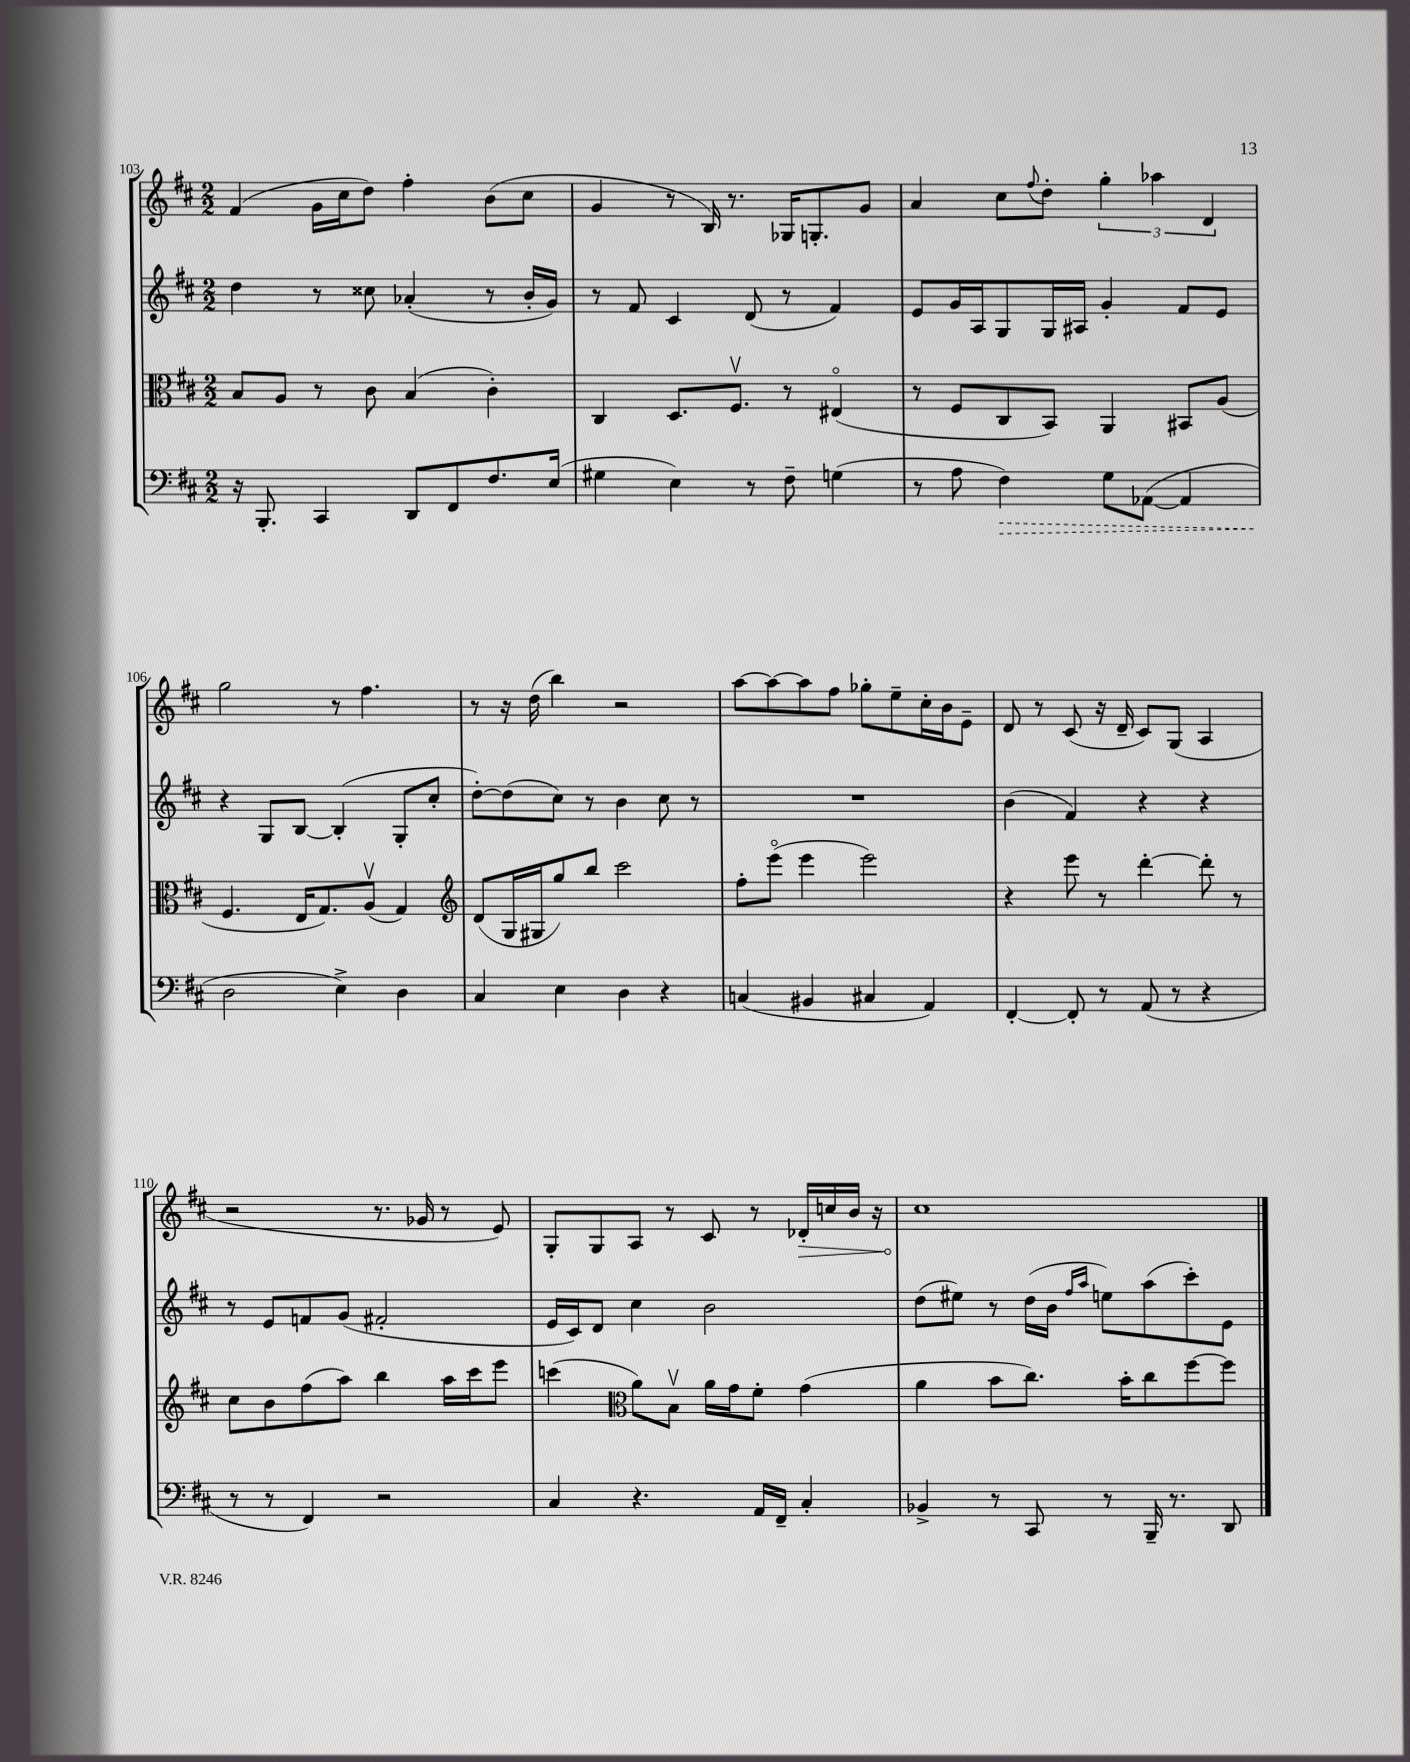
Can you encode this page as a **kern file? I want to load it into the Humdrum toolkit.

**kern	**dynam	**kern	**kern	**kern	**dynam
*part4	*part4	*part3	*part2	*part1	*part1
*staff4	*staff4	*staff3	*staff2	*staff1	*staff1
*clefF4	*	*clefC3	*clefG2	*clefG2	*
*k[f#c#]	*	*k[f#c#]	*k[f#c#]	*k[f#c#]	*
*M2/2	*	*M2/2	*M2/2	*M2/2	*
=103	=103	=103	=103	=103	=103
16r	.	8B/L	4dd\	(4f#/	.
8.BBB'/	.	.	.	.	.
.	.	8A/J	.	.	.
4CC#/	.	8r	8r	16g\LL	.
.	.	.	.	16cc#\J	.
.	.	8c#\	8cc##X\	8dd\J)	.
8DD/L	.	(4B/	(4a-X'/	4ff#'\	.
8FF#/	.	.	.	.	.
8.F#/	.	4c#'\)	8r	(8b\L	.
.	.	.	16b'/LL	8cc#\J	.
(16E/Jk	.	.	16g/JJ)	.	.
=104	=104	=104	=104	=104	=104
4G#X\	.	4C#/	8r	4g/	.
.	.	.	8f#/	.	.
4E\)	.	8.D/L	4c#/	8r	.
.	.	.	.	16B/)	.
.	.	8.F#v/J	.	8.r	.
8r	.	.	(8d/	.	.
8F#~\	.	8r	8r	16G-X/KL	.
.	.	.	.	8.Gn'/	.
(4Gn\	.	(4E#X/	4f#/)	.	.
.	.	.	.	8g/J	.
=105	=105	=105	=105	=105	=105
8r	.	8r	8e/L	4a/	.
8A\	.	8F#/L	16g/L	.	.
.	.	.	16A/J	.	.
!	!LO:HP:b	!	!	!	!
4F#\)	>	8C#/	8G/	8cc#\L	.
.	.	.	.	8qqff#/	.
.	.	8BB/J)	16G/L	8dd'\J	.
.	.	.	16A#X/JJ	.	.
8G\L	.	4AA/	4g'/	6gg'\	.
([8AA-X\J	.	.	.	.	.
.	.	.	.	6aa-X\	.
4AA-/]	.	8BB#X/L	8f#/L	.	.
.	.	.	.	6d/	.
.	.	(8A/J	8e/J	.	.
!!LO:LB:g=z
=106	=106	=106	=106	=106	=106
2D\	.	4.F#/	4r	2gg\	.
.	.	.	8G/L	.	.
.	.	16E/KL	[8B/J	.	.
.	.	8.G/)	.	.	.
4E^\)	]	.	(4B'/]	8r	.
.	.	(8Av/J	.	4.ff#\	.
4D\	.	4G/)	8G'/L	.	.
.	.	.	8cc#'/J	.	.
=107	=107	=107	=107	=107	=107
*	*	*clefG2	*	*	*
4C#/	.	(8d/L	[8dd'\L)	8r	.
.	.	16G/L	(8dd\]	16r	.
.	.	16G#X/J	.	(16dd\	.
4E\	.	8gg/)	8cc#\J)	4bb\)	.
.	.	8bb/J	8r	.	.
4D\	.	2ccc#\	4b\	2r	.
4r	.	.	8cc#\	.	.
.	.	.	8r	.	.
=108	=108	=108	=108	=108	=108
(4Cn/	.	8ff#'\L	1r	[8aa\L	.
.	.	(8eee\J	.	8aa\_	.
4BB#X/	.	4eee\	.	8aa\]	.
.	.	.	.	8ff#\J	.
4C#X/	.	2eee\)	.	8gg-X'\L	.
.	.	.	.	8ee~\	.
4AA/)	.	.	.	16cc#'\L	.
.	.	.	.	16b\J	.
.	.	.	.	8e~\J	.
=109	=109	=109	=109	=109	=109
[4FF#'/	.	4r	(4b\	8d/	.
.	.	.	.	8r	.
8FF#'/]	.	8eee\	4f#/)	(8c#/	.
8r	.	8r	.	16r	.
.	.	.	.	16d~/	.
(8AA/	.	[4ddd'\	4r	8c#/L)	.
8r	.	.	.	(8G/J	.
4r	.	8ddd'\]	4r	4A/	.
.	.	8r	.	.	.
!!LO:LB:g=z
=110	=110	=110	=110	=110	=110
8r	.	8cc#\L	8r	2r	.
8r	.	8b\	8e/L	.	.
4FF#/)	.	(8ff#\	8fn/	.	.
.	.	8aa\J)	(8g/J	.	.
2r	.	4bb\	2f#X'/	8.r	.
.	.	.	.	16g-X/	.
.	.	16aa\LL	.	8r	.
.	.	16ccc#\J	.	.	.
.	.	8eee\J	.	8e/)	.
=111	=111	=111	=111	=111	=111
4C#/	.	(4cccn\	16e/LL	8G'/L	.
.	.	.	16c#/J)	.	.
.	.	.	8d/J	8G/	.
*	*	*clefC3	*	*	*
4.r	.	8a\L)	4cc#\	8A/J	.
.	.	8Bv\J	.	8r	.
.	.	16a\LL	2b\	8c#/	.
.	.	16g\J	.	.	.
16AA/LL	.	8f#'\J	.	8r	.
16FF#~/JJ	.	.	.	.	.
!	!	!	!	!	!LO:HP:b
4C#'/	.	(4g\	.	16d-X'/LL	>
.	.	.	.	16ccn/	.
.	.	.	.	16b/JJ	.
.	.	.	.	16r	.
=112	=112	=112	=112	=112	=112
4BB-X^/	.	4a\	(8dd\L	1cc#	.
.	.	.	8ee#X\J)	.	.
8r	.	8b\L	8r	.	.
8CC#/	.	8.cc#\J)	(16dd\LL	.	.
.	.	.	16b\JJ	.	.
.	.	.	16qqff#/LL	.	.
.	.	.	16qqaa/JJ	.	.
8r	.	.	8een\L)	.	.
.	.	16b'\KL	.	.	.
16BBB~/	.	8cc#\	(8aa\	.	.
8.r	.	.	.	.	.
.	.	[8ff#\	8ccc#'\)	.	.
8DD/	.	8ff#\J]	8e\J	.	.
.	.	.	.	.	]
==	==	==	==	==	==
*-	*-	*-	*-	*-	*-
